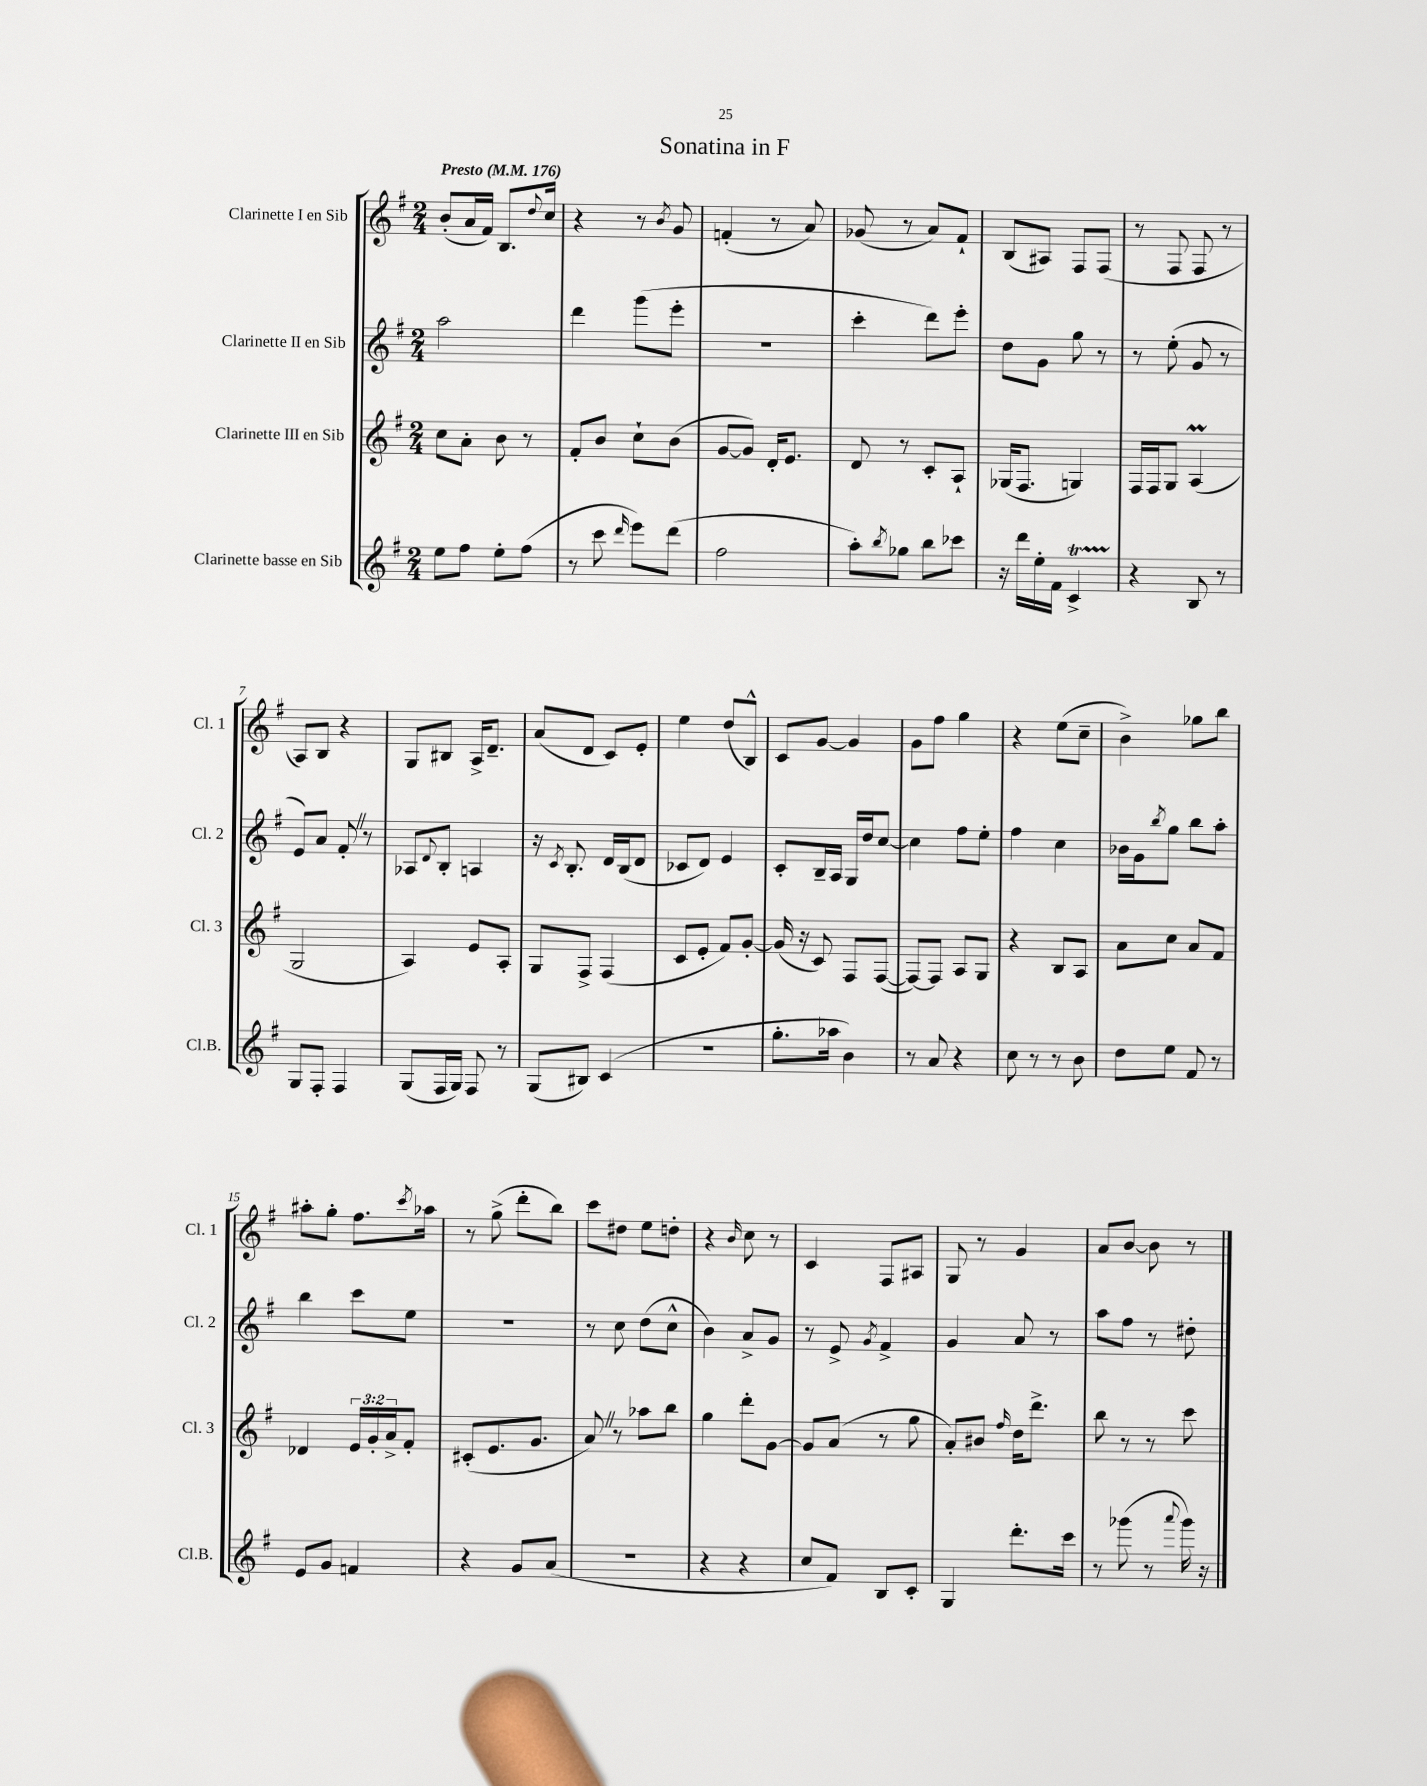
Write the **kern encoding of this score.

**kern	**kern	**kern	**kern
*staff4	*staff3	*staff2	*staff1
*clefG2	*clefG2	*clefG2	*clefG2
*k[f#]	*k[f#]	*k[f#]	*k[f#]
*M2/4	*M2/4	*M2/4	*M2/4
*MM176	*MM176	*MM176	*MM176
8ee	8cc	2aa	(8b'
8ff#	8a'	.	16a
.	.	.	16f#)
8ee'	8b	.	8.B
(8ff#	8r	.	.
.	.	.	8qqdd
.	.	.	16cc
=	=	=	=
8r	8f#'	4ddd	4r
8ccc	8b	.	.
16qqddd	.	.	.
8eee)	8cc`	(8ggg	8r
.	.	.	8qb
(8ddd	(8b	8eee'	8g
=	=	=	=
2ff#	[8g	2r	(4f'
.	8g])	.	.
.	16d'	.	8r
.	8.e	.	.
.	.	.	8a)
=	=	=	=
8aa')	8d	4ccc'	(8g-
8qbb	.	.	.
8gg-	8r	.	8r
8bb	8c'	8ddd)	8a)
8ccc-	8A`	8eee'	8f#`
=	=	=	=
16r	(16G-	8dd	(8B
16ddd	8.F#	.	.
16ee'	.	8g	8A#)
16f#	.	.	.
4c^	4G)	8gg	8F#
.	.	8r	(8F#
=	=	=	=
4r	16F#	8r	8r
.	16F#	.	.
.	8G	(8ee'	8F#
8B	(4A	8g	8F#
8r	.	8r	8r
=	=	=	=
8G	2G	8e)	8A)
8F#'	.	8a	8B
4F#	.	8f#'	4r
.	.	8r	.
=	=	=	=
(8G	4A)	8A-	8G
.	.	8qqd	.
16F#	.	8B'	8B#
16G)	.	.	.
8F#	8e	4A	16A^
.	.	.	8.d~
8r	8A'	.	.
=	=	=	=
(8G	8G	16r	(8a
.	.	8qc	.
.	.	8.B'	.
8B#)	8F#^	.	8d
(4c	(4F#	16d	8c)
.	.	(16B	.
.	.	8d	8e'
=	=	=	=
2r	8c	8c-	4ee
.	8e'	8d)	.
.	8f#)	4e	(8dd
.	[8g'	.	8B^^)
=	=	=	=
8.gg'	(16g]	8c'	8c
.	16r	.	.
.	8c)	16B~	[8g
16aa-	.	16A	.
4b)	8F#	16G	4g]
.	.	16dd	.
.	([8F#	[8cc	.
=	=	=	=
8r	8F#_)	4cc]	8g
8a	8F#]	.	8ff#
4r	8A	8ff#	4gg
.	8G	8ee'	.
=	=	=	=
8cc	4r	4ff#	4r
8r	.	.	.
8r	8B	4cc	(8ee
8b	8A	.	8cc~
=	=	=	=
8dd	8a	16b-	4b^)
.	.	16g	.
.	.	8qbb	.
8ee	8cc	8gg	.
8f#	8a	8bb	8gg-
8r	8f#	8aa'	8bb
=	=	=	=
8e	4d-	4bb	8aa#'
8g	.	.	8gg'
4f	24e	8ccc	8.ff#
.	24g'	.	.
.	24a^	.	.
.	8f#'	8ee	.
.	.	.	8qccc
.	.	.	16aa-
=	=	=	=
4r	(8c#'	2r	8r
.	8.e	.	(8gg^
8g	.	.	8ddd'
.	8.g	.	.
(8a	.	.	8bb)
=	=	=	=
2r	8a)	8r	8ccc
.	8r	8cc	8dd#
.	8aa-	(8dd	8ee
.	8bb	8cc^^	8dd'
=	=	=	=
4r	4gg	4b)	4r
.	.	.	16qqb
4r	8ddd'	8a^	8cc
.	[8g	8g	8r
=	=	=	=
8cc	8g]	8r	4c
8f#)	(8a	8e^	.
.	.	8qg	.
8B	8r	4f#^	8F#
8c'	8gg	.	8A#
=	=	=	=
4G	8a')	4g	8G
.	8b#	.	8r
.	16qqff#	.	.
8.ddd'	16dd	8a	4g
.	8.ddd^	.	.
.	.	8r	.
16ccc	.	.	.
=	=	=	=
8r	8bb	8aa	8a
(8ggg-	8r	8ff#	[8b
8r	8r	8r	8b]
8qqaaa	.	.	.
16ggg-)	8ccc	8dd#'	8r
16r	.	.	.
==	==	==	==
*-	*-	*-	*-
